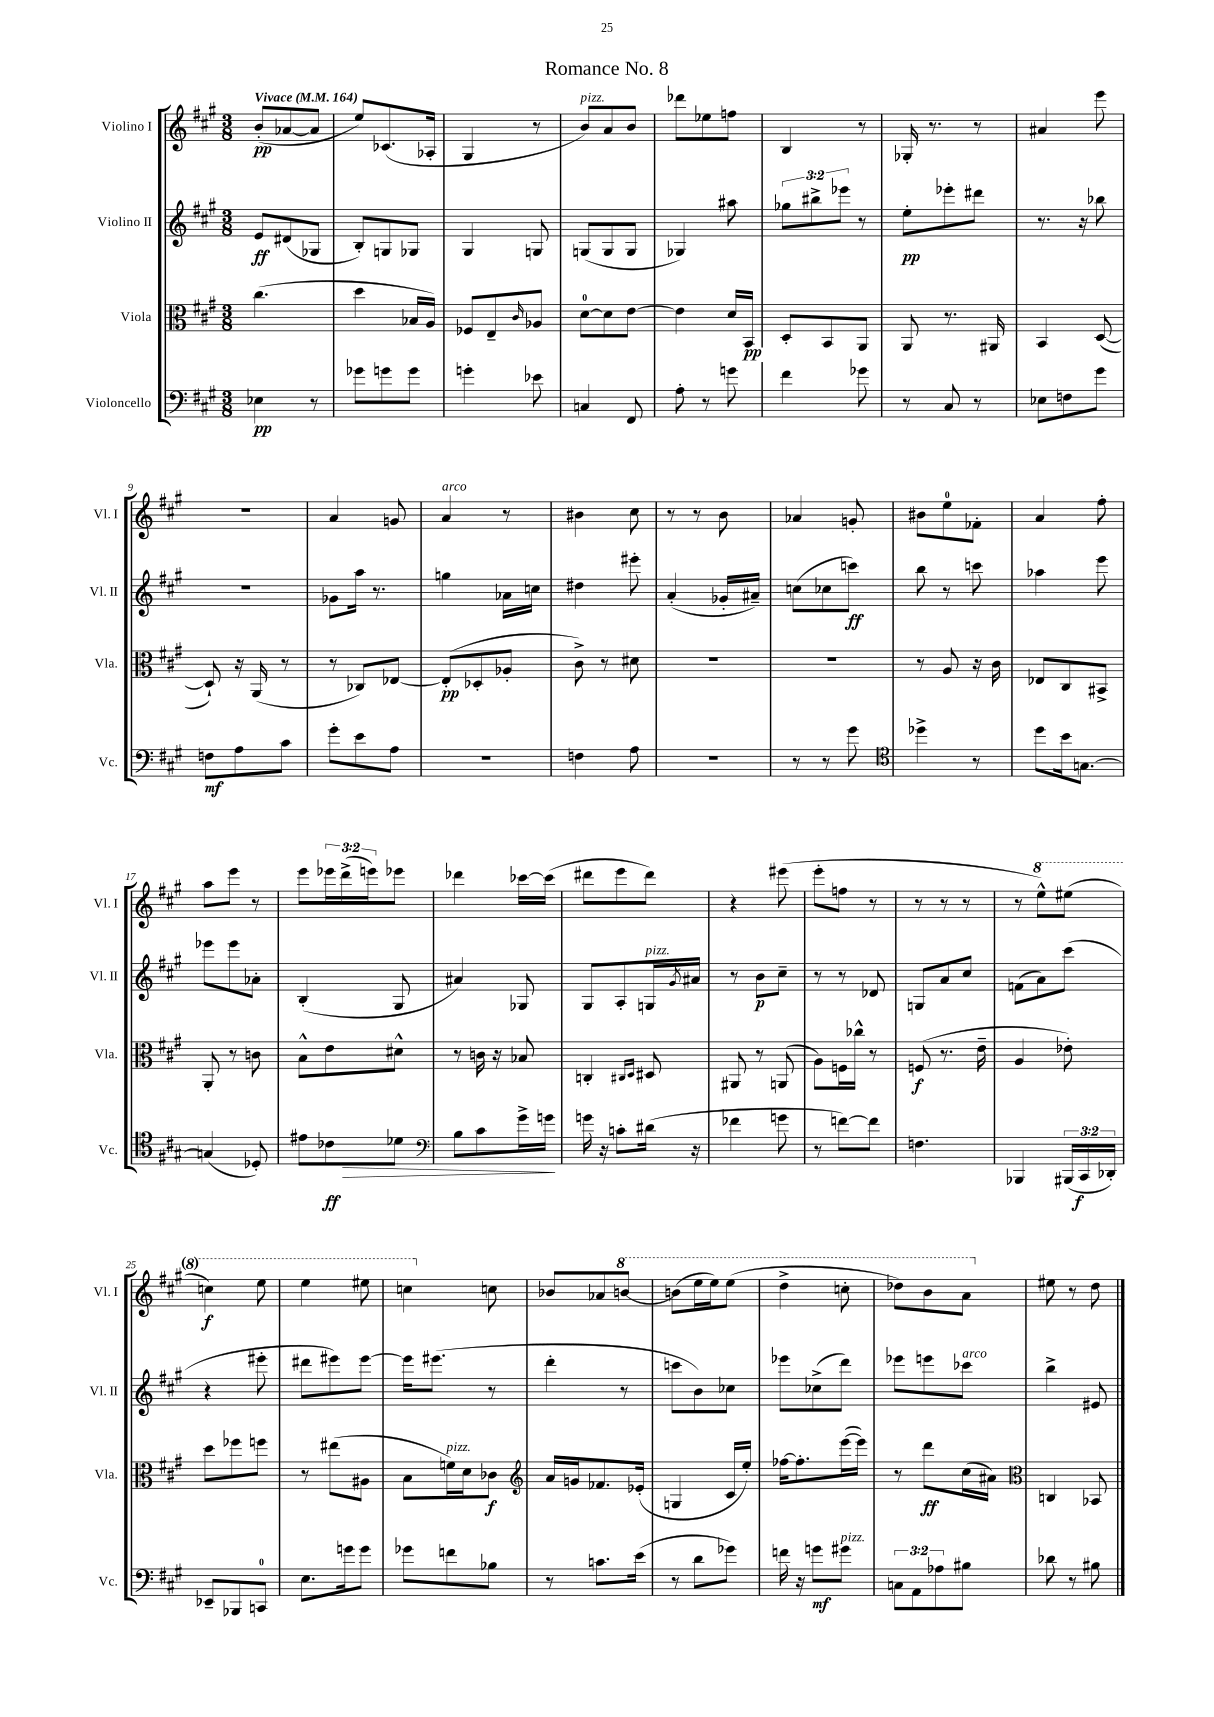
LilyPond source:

\header { title = "Romance No. 8" }
<<
\new StaffGroup <<
\new Staff = "s0" \with { instrumentName = "Violino I" shortInstrumentName = "Vl. I" } {
    \clef treble \key a \major \numericTimeSignature \time 3/8 \override Staff.TupletNumber.text = #tuplet-number::calc-fraction-text \tempo "Vivace" 4 = 164
    b'8-.\pp( aes'8~ aes'8 |
    e''8) ces'8.( aes16-. |
    gis4 r8 |
    b'8^\markup { \italic "pizz." }) a'8 b'8 |
    des'''8 ees''8 f''8 |
    b4 r8 |
    ges16-. r8. r8 |
    ais'4 e'''8 |
    R4. |
    a'4 g'8 |
    a'4^\markup { \italic "arco" } r8 |
    bis'4 cis''8 |
    r8 r8 b'8 |
    aes'4 g'8-. |
    bis'8 e''8-0 fes'8-. |
    a'4 fis''8-. |
    a''8 e'''8 r8 |
    e'''8 \tuplet 3/2 { ees'''16 d'''16->( e'''16) } ees'''8 |
    des'''4 ces'''16~ ces'''16( |
    dis'''8 e'''8 dis'''8) |
    r4 eis'''8( |
    e'''8-. f''8 r8 |
    r8 r8 r8 |
    r8 \ottava #1 e'''8-^) eis'''8( |
    c'''4\f) e'''8 |
    e'''4 eis'''8 |
    c'''4 \ottava #0 c''8 |
    bes'8 aes'8 \ottava #1 b''!8~ |
    b''!8( e'''16 e'''16) e'''8( |
    d'''4-> c'''8-. |
    des'''8) b''8 a''8 \ottava #0 |
    eis''8 r8 d''8 \bar "|." |
}
\new Staff = "s1" \with { instrumentName = "Violino II" shortInstrumentName = "Vl. II" } {
    \clef treble \key a \major \numericTimeSignature \time 3/8 \override Staff.TupletNumber.text = #tuplet-number::calc-fraction-text
    e'8\ff dis'8( ges8 |
    b8-.) g8 ges8 |
    gis4 g8 |
    g8( g8 g8 |
    ges4) ais''8 |
    \tuplet 3/2 { ges''8 bis''8-> ees'''8 } r8 |
    e''8-.\pp ees'''8-. dis'''8 |
    r8. r16 bes''8 |
    R4. |
    ges'8 a''16 r8. |
    g''4 aes'16 c''16 |
    dis''4 eis'''8-. |
    a'4-.( ges'16-. ais'16--) |
    c''8( ces''8 c'''8\ff) |
    b''8 r8 c'''8 |
    aes''4 e'''8 |
    ees'''8 ees'''8 aes'8-. |
    b4-.( gis8 |
    ais'4) ges8 |
    gis8 a8-. g16^\markup { \italic "pizz." } \acciaccatura { gis'8 } ais'16 |
    r8 b'8\p cis''8-- |
    r8 r8 des'8 |
    g8 a'8 cis''8 |
    f'8( a'8) cis'''8( |
    r4 eis'''8-. |
    dis'''8 eis'''8) eis'''8~ |
    eis'''16 eis'''8.( r8 |
    d'''4-. r8 |
    c'''8 b'8) ces''8 |
    ees'''8 ces''8->( d'''8) |
    ees'''8 e'''8 ces'''8^\markup { \italic "arco" } |
    b''4-> eis'8 \bar "|." |
}
\new Staff = "s2" \with { instrumentName = "Viola" shortInstrumentName = "Vla." } {
    \clef alto \key a \major \numericTimeSignature \time 3/8
    cis''4.( |
    d''4 bes16 a16) |
    fes8 e8-- \grace { cis'16 } aes8 |
    d'8-0~ d'8 e'8~ |
    e'4 d'16 b,16\pp |
    d8-. b,8 a,8 |
    a,8 r8. ais,16 |
    b,4 d8~( |
    d8-!) r16 a,16( r8 |
    r8 ces8) ees8~ |
    ees8-.\pp( des8-. aes8-. |
    cis'8->) r8 dis'8 |
    R4. |
    R4. |
    r8 a8 r16 cis'16 |
    ees8 cis8 bis,8-> |
    a,8-. r8 c'8 |
    b8-^ e'8 dis'8-^ |
    r8 c'16 r16 bes8 |
    c4-. \grace { cis16 d16 } dis8 |
    ais,8 r8 a,8( |
    a8) f16 ces''16-^ r8 |
    f8\f( r8. e'16-- |
    a4 ees'8-.) |
    d''8 fes''8 f''8 |
    r8 eis''8( ais8 |
    b8 f'16^\markup { \italic "pizz." }) d'16 ces'8\f |
    \clef treble a'16 g'16 fes'8. ees'16-.( |
    g4 cis'16 e''16-.) |
    fes''16~ fes''8.-. e'''16~( e'''16) |
    r8 d'''8\ff cis''16( ais'16) |
    \clef alto c4 bes,8 \bar "|." |
}
\new Staff = "s3" \with { instrumentName = "Violoncello" shortInstrumentName = "Vc." } {
    \clef bass \key a \major \numericTimeSignature \time 3/8 \override Staff.TupletNumber.text = #tuplet-number::calc-fraction-text
    ees4\pp r8 |
    ges'8 g'8 g'8 |
    g'4-. ees'8 |
    c4 fis,8 |
    a8-. r8 g'8 |
    fis'4 ges'8 |
    r8 cis8 r8 |
    ees8 f8 gis'8 |
    f8\mf a8 cis'8 |
    gis'8-. e'8 a8 |
    R4. |
    f4 a8 |
    R4. |
    r8 r8 gis'8 |
    \clef tenor des''4-> r8 |
    d''8 b'16 g8.~ |
    g4( des8-.) |
    eis'8 ces'8\ff\> des'8 |
    \clef bass b8 cis'8 gis'16-> g'16\! |
    g'16 r16 c'8-. dis'16( r16 |
    fes'4 g'8 |
    r8 f'8~) f'8 |
    f4. |
    bes,,4 \tuplet 3/2 { bis,,16( cis,16\f des,16-.) } |
    ees,8-- bes,,8 c,8-0 |
    e8. g'16 g'8 |
    ges'8 f'8 bes8 |
    r8 c'8. e'16( |
    r8 d'8 ges'8) |
    f'16 r16 g'8\mf gis'8^\markup { \italic "pizz." } |
    \tuplet 3/2 { c8 a,8 aes8 } bis8 |
    des'8 r8 bis8 \bar "|." |
}
>>
>>
